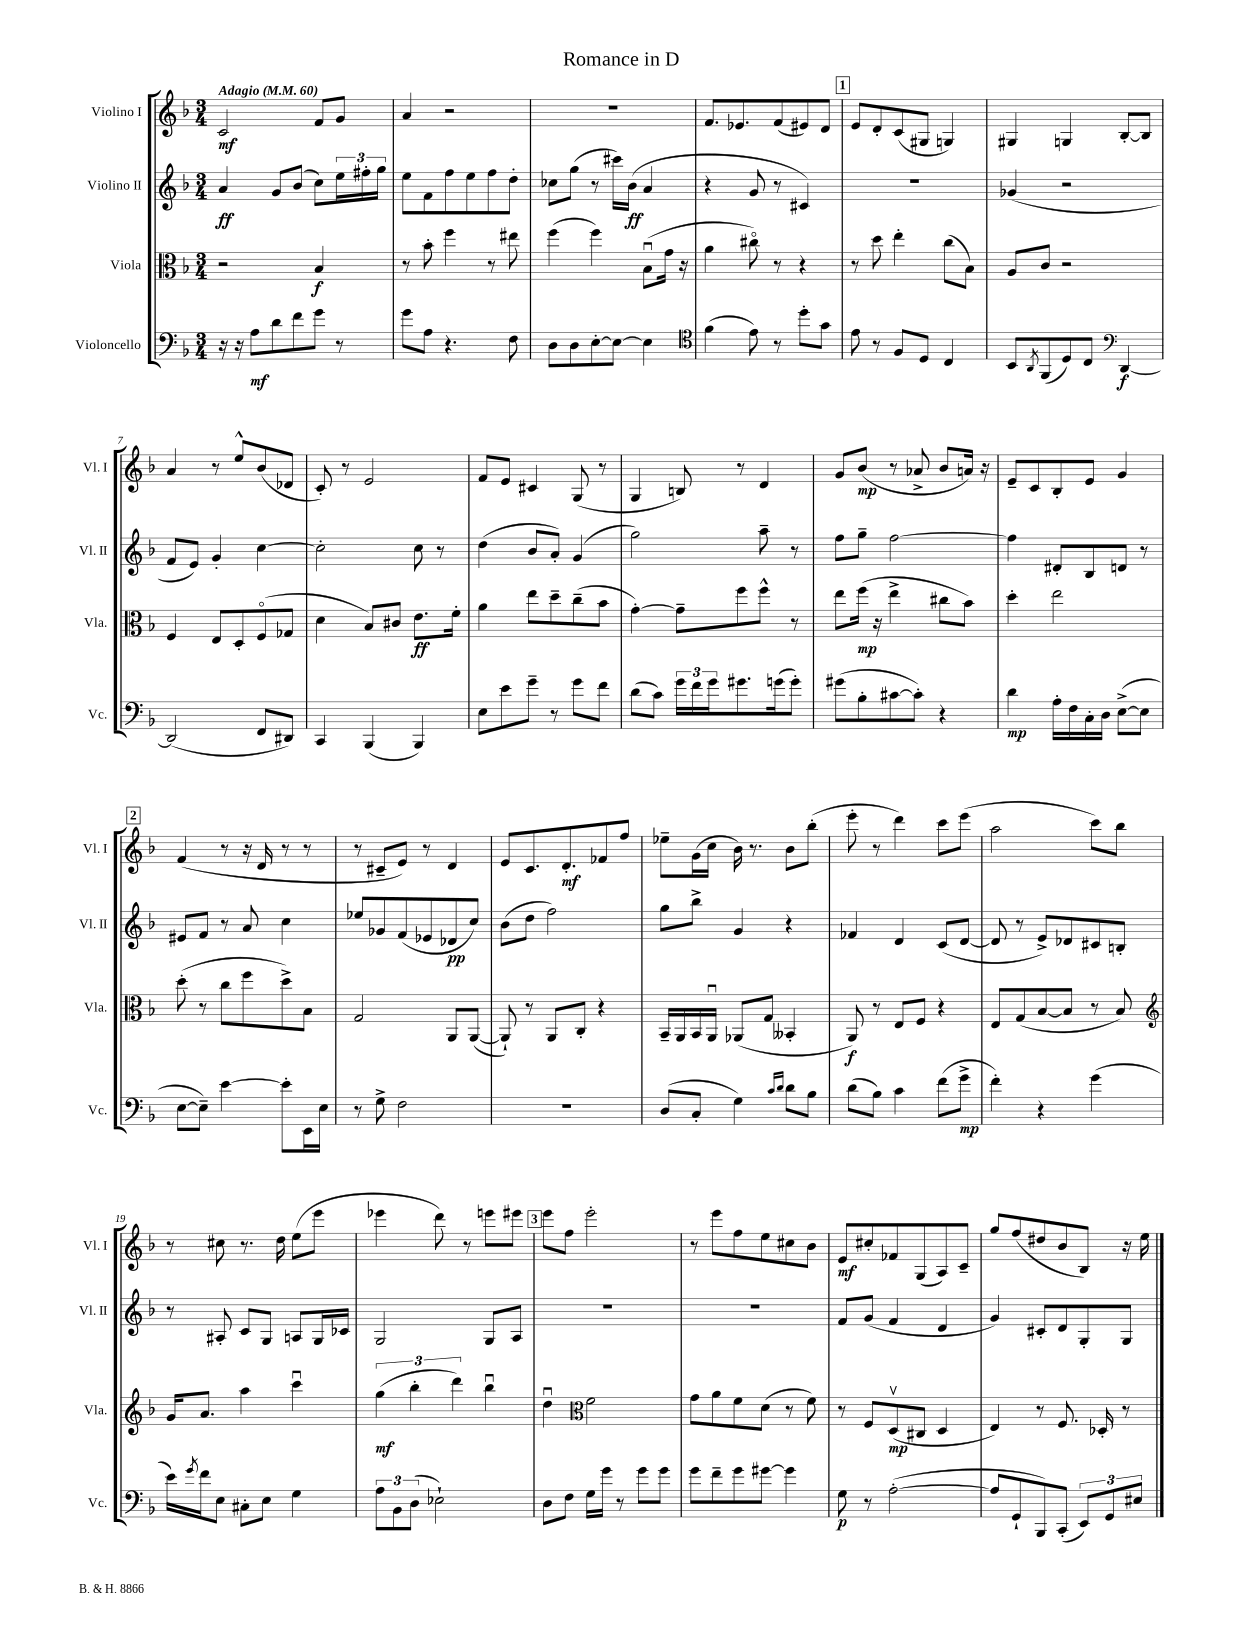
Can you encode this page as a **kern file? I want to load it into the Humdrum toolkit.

**kern	**kern	**kern	**kern
*staff4	*staff3	*staff2	*staff1
*clefF4	*clefC3	*clefG2	*clefG2
*k[b-]	*k[b-]	*k[b-]	*k[b-]
*M3/4	*M3/4	*M3/4	*M3/4
*MM60	*MM60	*MM60	*MM60
16r	2r	4a	2c
16r	.	.	.
8A	.	.	.
8d	.	8g	.
8f	.	(8b-	.
8g	4B-	8cc)	8f
8r	.	24ee	8g
.	.	24ff#'	.
.	.	24gg	.
=	=	=	=
8g	8r	8ee	4a
8A	8b-'	8f	.
4.r	4ff	8ff	2r
.	.	8ee	.
.	8r	8ff	.
8F	8ee#	8dd'	.
=	=	=	=
8D	(4ff	8cc-	2.r
8D	.	(8gg	.
[8E'	4ff)	8r	.
8E_	.	16ccc#)	.
.	.	(16b-	.
4E]	(8B-u	4a	.
.	16g	.	.
.	16r	.	.
=	=	=	=
*clefC4	*	*	*
(4f	4a	4r	8.f
.	.	.	8.e-
8e)	8cc#o)	8g	.
8r	8r	8r	(8f
8dd'	4r	4c#)	8e#)
8g	.	.	8d
=	=	=	=
8e	8r	2.r	8e
8r	8dd	.	8d'
8F	4ee'	.	(8c
8D	.	.	8G#
4C	(8cc	.	4G)
.	8B-)	.	.
=	=	=	=
8BB-	8A	(4g-	4G#
8qAA	.	.	.
(8FF	8c	.	.
8D)	2r	2r	4G
8C	.	.	.
*clefF4	*	*	*
[4DD	.	.	[8B-'
.	.	.	8B-]
=	=	=	=
(2DD]	4F	8f	4a
.	.	8e)	.
.	8E	4g'	8r
.	8D'	.	8ee^^
8FF	(8Fo	[4cc	(8b-
8DD#)	8G-	.	8d-
=	=	=	=
4CC	4d	2cc']	8c')
.	.	.	8r
(4BBB-	8B-)	.	2e
.	8c#	.	.
4BBB-)	8.e	8cc	.
.	.	8r	.
.	16f'	.	.
=	=	=	=
8E	4a	(4dd	8f
8e	.	.	8e
8g~	8ee	8b-	4c#
8r	8dd~	8a')	.
8g	(8cc~	(4g	(8G
8f	8b-	.	8r
=	=	=	=
(8d	[4g')	2gg)	4G
8c)	.	.	.
24g	8g~]	.	8B)
24f	.	.	.
24g	.	.	.
8.g#	8ff	.	8r
.	8ff^^	8aa~	4d
(16g	.	.	.
8g')	8r	8r	.
=	=	=	=
(8g#	8ee	8ff	8g
8B-'	(16ff	8gg~	(8b-
.	16r	.	.
[8c#	4ee^	[2ff	8r
8c#'])	.	.	8a-^
4r	8cc#	.	8b-
.	8b-)	.	16a)
.	.	.	16r
=	=	=	=
4d	4dd'	4ff]	8e~
.	.	.	8c
16A'	2ee	8d#'	8B-'
16F	.	.	.
16C'	.	8B-	8e
16D	.	.	.
([8E^	.	8d	4g
8E]	.	8r	.
=	=	=	=
[8E	(8dd'	8e#	(4f
8E~])	8r	8f	.
[4e	8cc	8r	8r
.	8ff	8a	16r
.	.	.	16d
8e']	8dd^)	4cc	8r
16EE	8B-	.	8r
16E	.	.	.
=	=	=	=
8r	2G	8ee-	8r
8G^	.	8g-	8c#~
2F	.	(8f	8e)
.	.	8e-	8r
.	8AA	8d-	4d
.	([8AA	8cc)	.
=	=	=	=
2.r	8AA`])	(8b-	8e
.	8r	8dd	8.c
.	8AA	2ff)	.
.	.	.	8.d'
.	8C'	.	.
.	4r	.	8f-
.	.	.	8ff
=	=	=	=
(8D	16BB-~	8gg	8ee-~
.	16AA	.	.
8C'	16BB-	8bb-^	(16g
.	16AAu	.	16cc
4G)	(8AA-	4g	16b-)
.	.	.	8.r
.	8G	.	.
16qqc	.	.	.
16qqd	.	.	.
8d	4BB--'	4r	8b-
8B-	.	.	(8bb-'
=	=	=	=
(8d	8AA)	4f-	8eee'
8B-)	8r	.	8r
4c	8E	4d	4ddd)
.	8F	.	.
(8f	4r	(8c	8ccc
8g^	.	[8d	(8eee
=	=	=	=
4f')	8E	8d]	2aa
.	(8G	8r	.
4r	[8B-	8e^)	.
.	8B-]	8d-	.
(4g	8r	8c#	8ccc)
.	8B-)	8B'	8bb-
=	=	=	=
*	*clefG2	*	*
16e)	16g	8r	8r
8qg	.	.	.
16f	8.a	.	.
8E	.	8A#'	8cc#
8C#'	4aa	8c	8.r
8E	.	8G	.
.	.	.	16dd
4G	4cccu	8A	(8ee
.	.	16G	8eee
.	.	16c-	.
=	=	=	=
12A	(6gg	2G	4eee-
12BB-	.	.	.
(12D	6bb-'	.	.
2E-`)	.	.	8ddd)
.	6ddd)	.	.
.	.	.	8r
.	4bb-u	8G	8eee
.	.	8A	8eee#
=	=	=	=
8D	4ddu	2.r	8eee
8F	.	.	8ff
*	*clefC3	*	*
16G	2f	.	2eee'
16g	.	.	.
8r	.	.	.
8g	.	.	.
8g	.	.	.
=	=	=	=
8g	8g	2.r	8r
8f~	8a	.	8eee
8g	8f	.	8ff
[8g#	(8d	.	8ee
4g#]	8r	.	8cc#
.	8f)	.	8b-
=	=	=	=
8G	8r	8f	8e
8r	8F	(8g	8cc#'
([2A'	(8Dv	4f	8f-
.	8C#	.	(8G
.	4D	4d	8A)
.	.	.	8c~
=	=	=	=
8A]	4E)	4g)	8gg
8GG`	.	.	(8ff
8BBB-)	8r	8c#'	8dd#
(8CC'	8.F	8d	8b-
12EE)	.	8G'	8B-)
.	16D-'	.	.
12GG	.	.	.
.	8r	8G	16r
12E#	.	.	.
.	.	.	16ee
==	==	==	==
*-	*-	*-	*-
